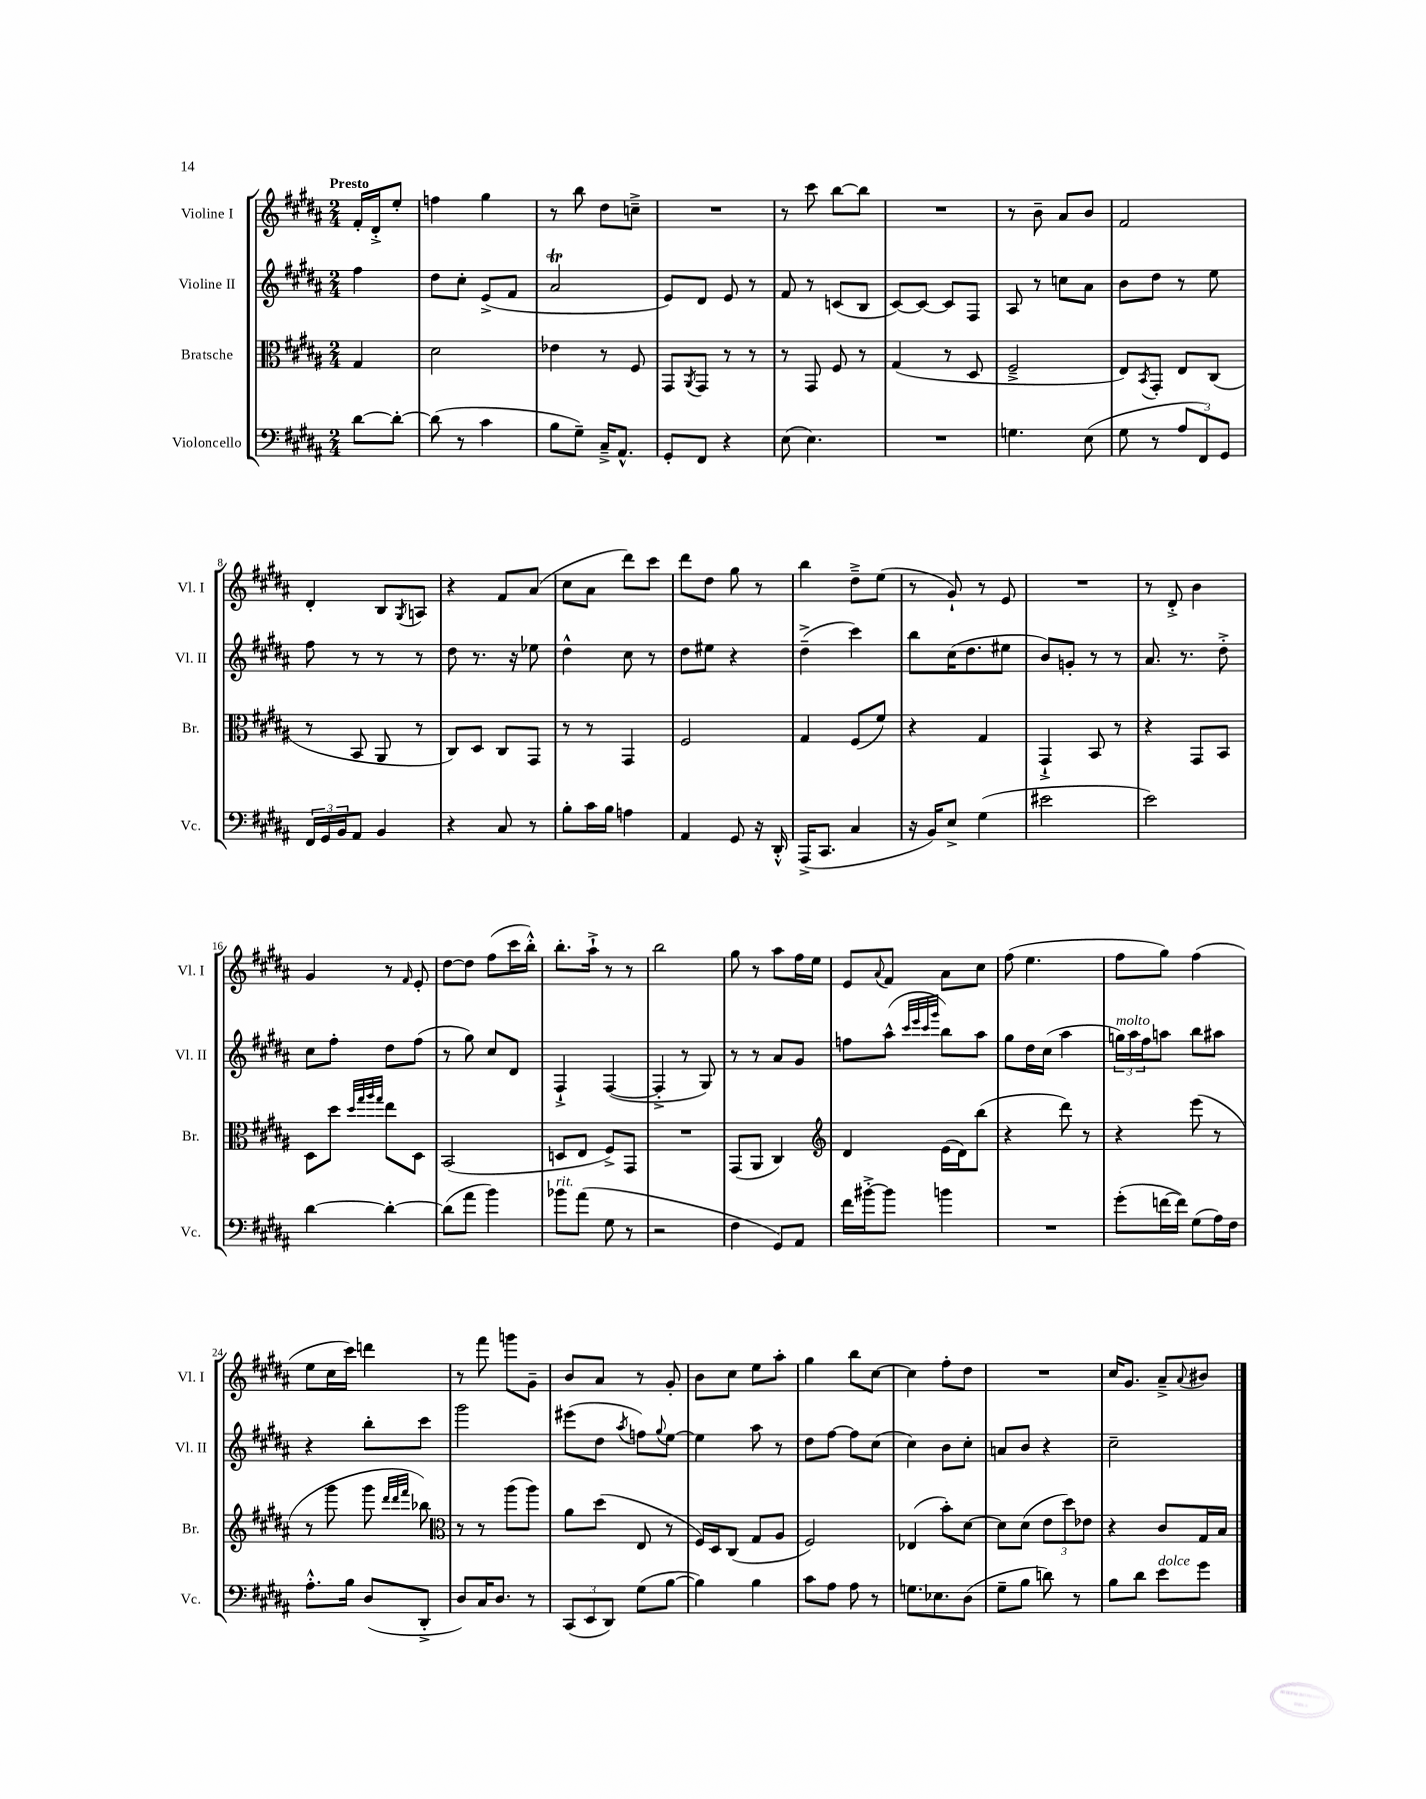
<<
\new StaffGroup <<
\new Staff = "s0" \with { instrumentName = "Violine I" shortInstrumentName = "Vl. I" } {
    \clef treble \key b \major \numericTimeSignature \time 2/4 \partial 4 \tempo "Presto"
    fis'16-. dis'16-.-> e''8-. |
    f''4 gis''4 |
    r8 b''8 dis''8 c''8---> |
    R2 |
    r8 cis'''8 b''8~ b''8 |
    R2 |
    r8 b'8-- ais'8 b'8 |
    fis'2 |
    dis'4-. b8 \acciaccatura { gis8 } a8 |
    r4 fis'8 ais'8( |
    cis''8 ais'8 dis'''8) cis'''8 |
    dis'''8 dis''8 gis''8 r8 |
    b''4 dis''8---> e''8( |
    r8 gis'8-!) r8 e'8 |
    R2 |
    r8 dis'8-.-> b'4 |
    gis'4 r8 \grace { fis'16 } e'8-. |
    dis''8~ dis''8 fis''8( cis'''16 b''16-.-^) |
    b''8.-. ais''16-!-> r8 r8 |
    b''2 |
    gis''8 r8 ais''8 fis''16 e''16 |
    e'8 \appoggiatura { ais'8 } fis'8 ais'8 cis''8 |
    fis''8( e''4. |
    fis''8 gis''8) fis''4( |
    e''8 cis''16 cis'''16) d'''4 |
    r8 fis'''8 g'''8 gis'8-- |
    b'8 ais'8 r8 gis'8-. |
    b'8 cis''8 e''8 ais''8-. |
    gis''4 b''8 cis''8~ |
    cis''4 fis''8-. dis''8 |
    R2 |
    cis''16 gis'8. ais'8---> \appoggiatura { ais'8 } bis'8 \bar "|." |
}
\new Staff = "s1" \with { instrumentName = "Violine II" shortInstrumentName = "Vl. II" } {
    \clef treble \key b \major \numericTimeSignature \time 2/4 \partial 4
    fis''4 |
    dis''8 cis''8-. e'8->( fis'8 |
    ais'2\trill |
    e'8) dis'8 e'8 r8 |
    fis'8 r8 c'8( b8 |
    cis'8~) cis'8~ cis'8 fis8 |
    ais8 r8 c''8 ais'8 |
    b'8 dis''8 r8 e''8 |
    fis''8 r8 r8 r8 |
    dis''8 r8. r16 ees''8 |
    dis''4-^ cis''8 r8 |
    dis''8 eis''8 r4 |
    dis''4--->( cis'''4) |
    b''8 cis''16( dis''8. eis''8 |
    b'8) g'8-. r8 r8 |
    ais'8. r8. dis''8-.-> |
    cis''8 fis''8-. dis''8 fis''8( |
    r8 gis''8) cis''8 dis'8 |
    fis4-!-> fis4~( |
    fis4-.-> r8 gis8) |
    r8 r8 ais'8 gis'8 |
    f''8 ais''8-^( \grace { cis'''32 e'''32 cis'''32 gis'''32 } b''8) ais''8 |
    gis''8 dis''16 cis''16( ais''4 |
    \tuplet 3/2 { g''16^\markup { \italic "molto" }) ais''16 fis''16 } a''8 b''8 ais''8 |
    r4 b''8-. cis'''8 |
    gis'''2 |
    eis'''8( dis''8 \acciaccatura { ais''8 } f''8) \appoggiatura { gis''8 } e''8~ |
    e''4 ais''8 r8 |
    dis''8 fis''8~ fis''8 cis''8( |
    cis''4) b'8 cis''8-. |
    a'8 b'8 r4 |
    cis''2-- \bar "|." |
}
\new Staff = "s2" \with { instrumentName = "Bratsche" shortInstrumentName = "Br." } {
    \clef alto \key b \major \numericTimeSignature \time 2/4 \partial 4
    gis4 |
    dis'2 |
    ees'4 r8 fis8 |
    gis,8 \acciaccatura { ais,8 } gis,8 r8 r8 |
    r8 gis,8 fis8 r8 |
    gis4( r8 dis8 |
    fis2---> |
    e8) \acciaccatura { b,8 } gis,8-. e8 cis8( |
    r8 b,8 ais,8 r8 |
    cis8) dis8 cis8 gis,8 |
    r8 r8 gis,4 |
    fis2 |
    gis4 fis8( fis'8) |
    r4 gis4 |
    gis,4-!-> b,8 r8 |
    r4 gis,8 b,8 |
    dis8 dis''8 \grace { dis''32 gis''32 ais''32 gis''32 } e''8 dis8 |
    b,2( |
    d8 e8 fis8->) gis,8 |
    R2 |
    gis,8( ais,8 cis4) |
    \clef treble dis'4 e'16( dis'16) b''8( |
    r4 dis'''8) r8 |
    r4 e'''8( r8 |
    r8 gis'''8 gis'''8 \grace { dis'''32 dis'''32 fis'''32 } bes''8) |
    \clef alto r8 r8 ais''8( ais''8) |
    ais'8 dis''8( e8 r8 |
    fis16) dis16 cis8( gis8 ais8 |
    fis2) |
    ees4( b'8-.) dis'8~ |
    dis'8 dis'8( \tuplet 3/2 { e'8 dis''8) ees'8 } |
    r4 cis'8 gis16 b16 \bar "|." |
}
\new Staff = "s3" \with { instrumentName = "Violoncello" shortInstrumentName = "Vc." } {
    \clef bass \key b \major \numericTimeSignature \time 2/4 \partial 4
    dis'8~ dis'8~-. |
    dis'8( r8 cis'4 |
    b8 gis8--) cis16---> ais,8.-^ |
    gis,8-. fis,8 r4 |
    e8( e4.) |
    R2 |
    g4. e8( |
    gis8 r8 \tuplet 3/2 { ais8 fis,8) gis,8 } |
    \tuplet 3/2 { fis,16 gis,16 b,16 } ais,8 b,4 |
    r4 cis8 r8 |
    b8-. cis'16 b16 a4 |
    ais,4 gis,8 r16 dis,16-.-^ |
    ais,,16->( cis,8. cis4 |
    r16 b,16) e8-> gis4( |
    eis'2 |
    e'2) |
    dis'4~ dis'4~-. |
    dis'8( ais'8 b'4) |
    bes'8^\markup { \italic "rit." } ais'8( gis8 r8 |
    r2 |
    fis4 gis,8) ais,8 |
    fis'16 bis'16~-.-> bis'8 b'4 |
    R2 |
    gis'8-.( f'16~ f'16) gis8( ais16) fis16 |
    ais8.-.-^ b16 dis8( dis,8-.-> |
    dis8) cis16 dis8. r8 |
    \tuplet 3/2 { cis,8( e,8 dis,8) } gis8( b8~ |
    b4) b4 |
    cis'8 ais8 ais8 r8 |
    g8. ees8. dis8( |
    gis8-- b8 d'8) r8 |
    b8 dis'8 e'8^\markup { \italic "dolce" } gis'8 \bar "|." |
}
>>
>>
